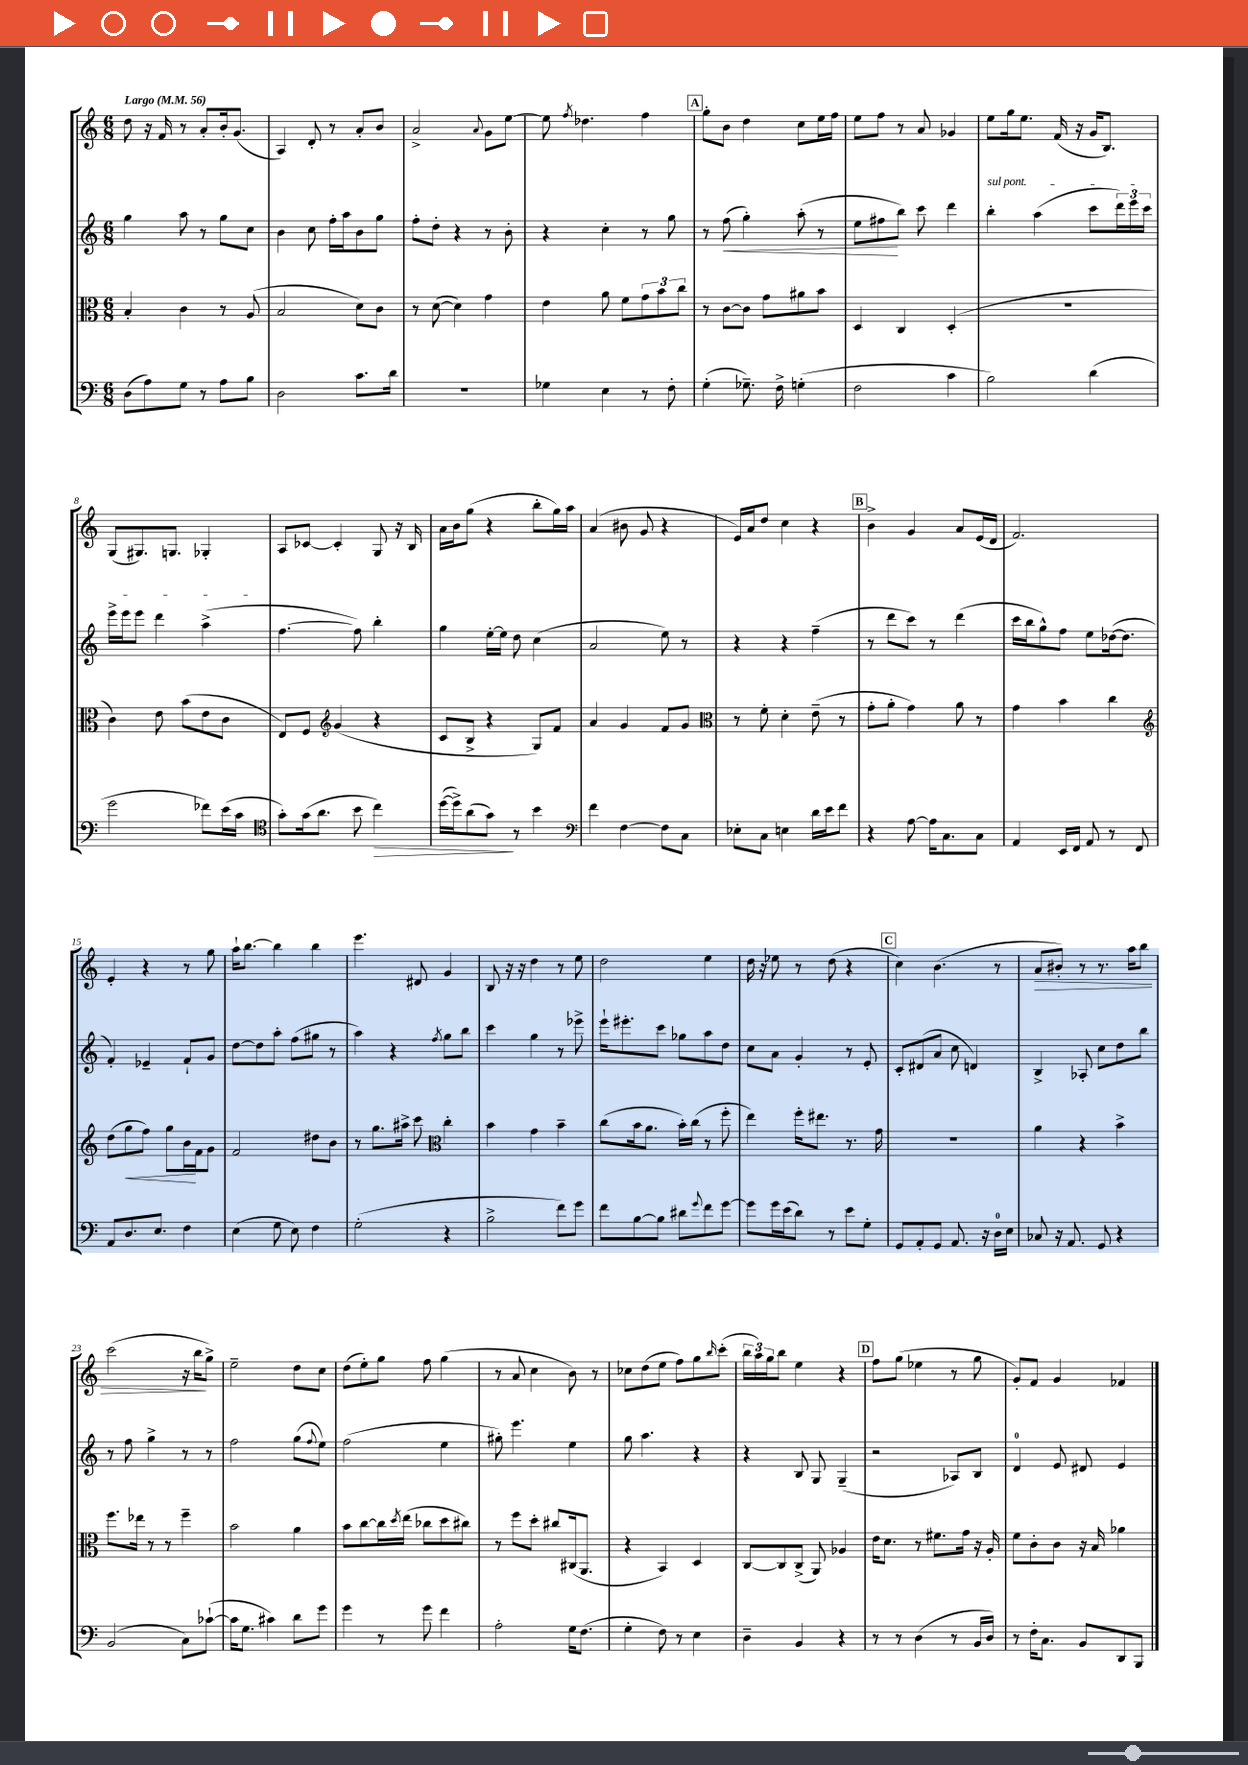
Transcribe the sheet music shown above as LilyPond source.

<<
\new StaffGroup <<
\new Staff = "s0" {
    \clef treble \key c \major \numericTimeSignature \time 6/8 \tempo "Largo" 4 = 56
    d''8 r16 f'16 r8 a'8-. b'16-. g'8.( |
    a4) d'8-. r8 a'8-. b'8 |
    a'2-> \appoggiatura { a'8 } g'8 e''8~ |
    e''8 \acciaccatura { f''8 } des''4. f''4 |
    \mark \markup { \box "A" } g''8-. b'8 d''4 c''8 e''16 f''16 |
    e''8 f''8 r8 a'8 ges'4 |
    e''8 g''16 e''8. f'16( r16 g'16 b8.) |
    g8( gis8.) g8. ges4-. |
    a8 ces'8~ ces'4-. g8 r16 b16 |
    a'16 b'16 g''8( r4 b''8-. g''16) a''16 |
    a'4( bis'8 g'8 r4 |
    e'16) a'16 d''8 c''4 r4 |
    \mark \markup { \box "B" } b'4-> g'4 a'8 e'16( d'16 |
    f'2.) |
    e'4-. r4 r8 g''8 |
    a''16-! b''8.~ b''4 b''4 |
    e'''4. dis'8 g'4 |
    b8 r16 r16 d''4 r8 e''8 |
    d''2 e''4 |
    d''16 r16 ees''8 r8 d''8( r4 |
    \mark \markup { \box "C" } c''4) b'4.( r8 |
    a'8\> bis'8-.) r8 r8. a''16 b''8 |
    c'''2( r16 b''16\! g''8->) |
    e''2-- d''8 c''8 |
    d''8( e''8-.) g''8 f''8 g''4( |
    r8 a'8 c''4 b'8) r8 |
    ces''8 d''8( e''8 f''8) g''8 \grace { b''16 } c'''8-.( |
    \tuplet 3/2 { b''16 a''16) g''16 } b''8 e''4 r4 |
    \mark \markup { \box "D" } f''8 g''8( ees''4 r8 g''8 |
    g'8-.) f'8 g'4 fes'4 \bar "|." |
}
\new Staff = "s1" {
    \clef treble \key c \major \numericTimeSignature \time 6/8
    g''4 a''8 r8 g''8 c''8 |
    b'4 c''8 f''16-. a''16 b'8 g''8 |
    f''8-. d''8-. r4 r8 b'8-. |
    r4 c''4-. r8 g''8 |
    \mark \markup { \box "A" } r8 f''8\<( g''4-.) a''8-.( r8 |
    e''8 fis''8\! b''8) c'''8 d'''4 |
    \once \override TextSpanner.bound-details.left.text = \markup { \italic "sul pont." } b''4-.\startTextSpan a''4( c'''8 \tuplet 3/2 { d'''16) e'''16 c'''16 } |
    e'''16-> e'''16 e'''8 d'''4 a''4->\stopTextSpan( |
    f''4.~ f''8) b''4-. |
    g''4 e''16~-. e''16 d''8 c''4( |
    a'2 e''8) r8 |
    r4 r4 f''4--( |
    \mark \markup { \box "B" } r8 d'''8 c'''8) r8 d'''4( |
    c'''16 b''16 g''8-^) f''8 e''8 des''16~( des''8. |
    f'4-.) ees'4-- f'8-! g'8 |
    d''8~ d''8 a''8-. f''8( gis''8 r8 |
    a''4) r4 \acciaccatura { f''8 } g''8 b''8 |
    c'''4 g''4 r8 ees'''8-> |
    e'''16-! eis'''8.-. c'''8 ges''8 a''8 d''8 |
    c''8 a'8 g'4-. r8 e'8-. |
    \mark \markup { \box "C" } c'8-. dis'8( a'8 c''8 d'4) |
    b4-> aes8-. c''8 d''8 b''8 |
    r8 f''8 g''4-> r8 r8 |
    f''2 g''8( \appoggiatura { f''8 } e''8) |
    f''2( e''4 |
    gis''8-.) e'''4. e''4 |
    g''8 a''4. r4 |
    r4 b8 g8 g4--( |
    \mark \markup { \box "D" } r2 aes8) b8 |
    d'4-0 e'8 dis'8 e'4 \bar "|." |
}
\new Staff = "s2" {
    \clef alto \key c \major \numericTimeSignature \time 6/8
    b4-. c'4 r8 a8( |
    b2 d'8) c'8 |
    r8 d'8~( d'4) g'4 |
    e'4 a'8 f'8 \tuplet 3/2 { g'8 b'8 c''8 } |
    \mark \markup { \box "A" } r8 c'8~ c'8 g'8 ais'8 b'8 |
    d4 c4 d4-.( |
    R2. |
    c'4) e'8 b'8( e'8 c'8 |
    e8) f8 \clef treble g'4( r4 |
    c'8 b8-> r4 g8) f'8 |
    a'4 g'4 f'8 g'8 |
    \clef alto r8 f'8-. d'4-. e'8--( r8 |
    \mark \markup { \box "B" } g'8-. a'8-. g'4) a'8 r8 |
    g'4 b'4 c''4 |
    \clef treble d''8( g''8\< f''8) g''8 b'16\! f'16 g'8 |
    f'2 dis''8 b'8 |
    r8 g''8. ais''16-> c'''8 \clef alto c''4-. |
    b'4 g'4 b'4-- |
    c''8( b'16 a'8. b'16-.) c''16( r8 f''8-. |
    e''4) f''16-. eis''8. r8. g'16 |
    \mark \markup { \box "C" } R2. |
    a'4 r4 b'4-> |
    f''8. ees''16 r8 r8 f''4-- |
    b'2 a'4 |
    b'8 c''8~ c''16 \acciaccatura { d''8 } e''16( ces''8 d''8 cis''8) |
    r8 f''8 d''8-. cis''8 cis16( a,8. |
    r4 b,4) d4 |
    c8~ c8 c8->( a,8) aes4 |
    \mark \markup { \box "D" } e'16 d'8. r8 fis'8. g'16 r16 a16-. |
    f'8 c'8-. c'8 r16 b16 aes'4 \bar "|." |
}
\new Staff = "s3" {
    \clef bass \key c \major \numericTimeSignature \time 6/8
    d8( a8) g8 r8 a8 b8 |
    d2 c'8. d'16 |
    R2. |
    ges4 e4 r8 f8-. |
    \mark \markup { \box "A" } g4-.( ges8.--) f16-> g4-.( |
    f2 c'4 |
    b2) d'4( |
    g'2 fes'8) e'16( c'16 |
    \clef tenor g'8-.) g'16( a'8. b'8 c''4\>) |
    d''16~( d''16->) a'8( g'8\!) r8 b'4 |
    \clef bass f'4 f4~ f8 c8 |
    ees8-. c8 e4 d'16 e'16 f'8 |
    \mark \markup { \box "B" } r4 a8~ a16 c8. c8 |
    a,4 e,16 f,16 a,8 r8 f,8 |
    a,8 d8. e8. f4 |
    e4( g8 e8) f4 |
    g2-.( r4 |
    b2-> f'8) g'8 |
    f'8 b8~ b8 dis'8 \appoggiatura { g'8 } f'8 g'8~ |
    g'8 g'16 e'16( d'8) r8 e'8 g8-. |
    \mark \markup { \box "C" } g,8 a,8-. g,8 a,8. r16 d16-0 e16 |
    ces8 r16 a,8. g,8 r4 |
    b,2( c8) ces'8~-!( |
    ces'16 g8. cis'4) d'8 g'8 |
    g'4 r8 g'8 f'4 |
    a2-. g16 f8.( |
    g4-. f8) r8 e4 |
    d4-- b,4 r4 |
    \mark \markup { \box "D" } r8 r8 d4( r8 b,16 d16) |
    r8 f16-. c8. b,8 d,8 b,,8 \bar "|." |
}
>>
>>
